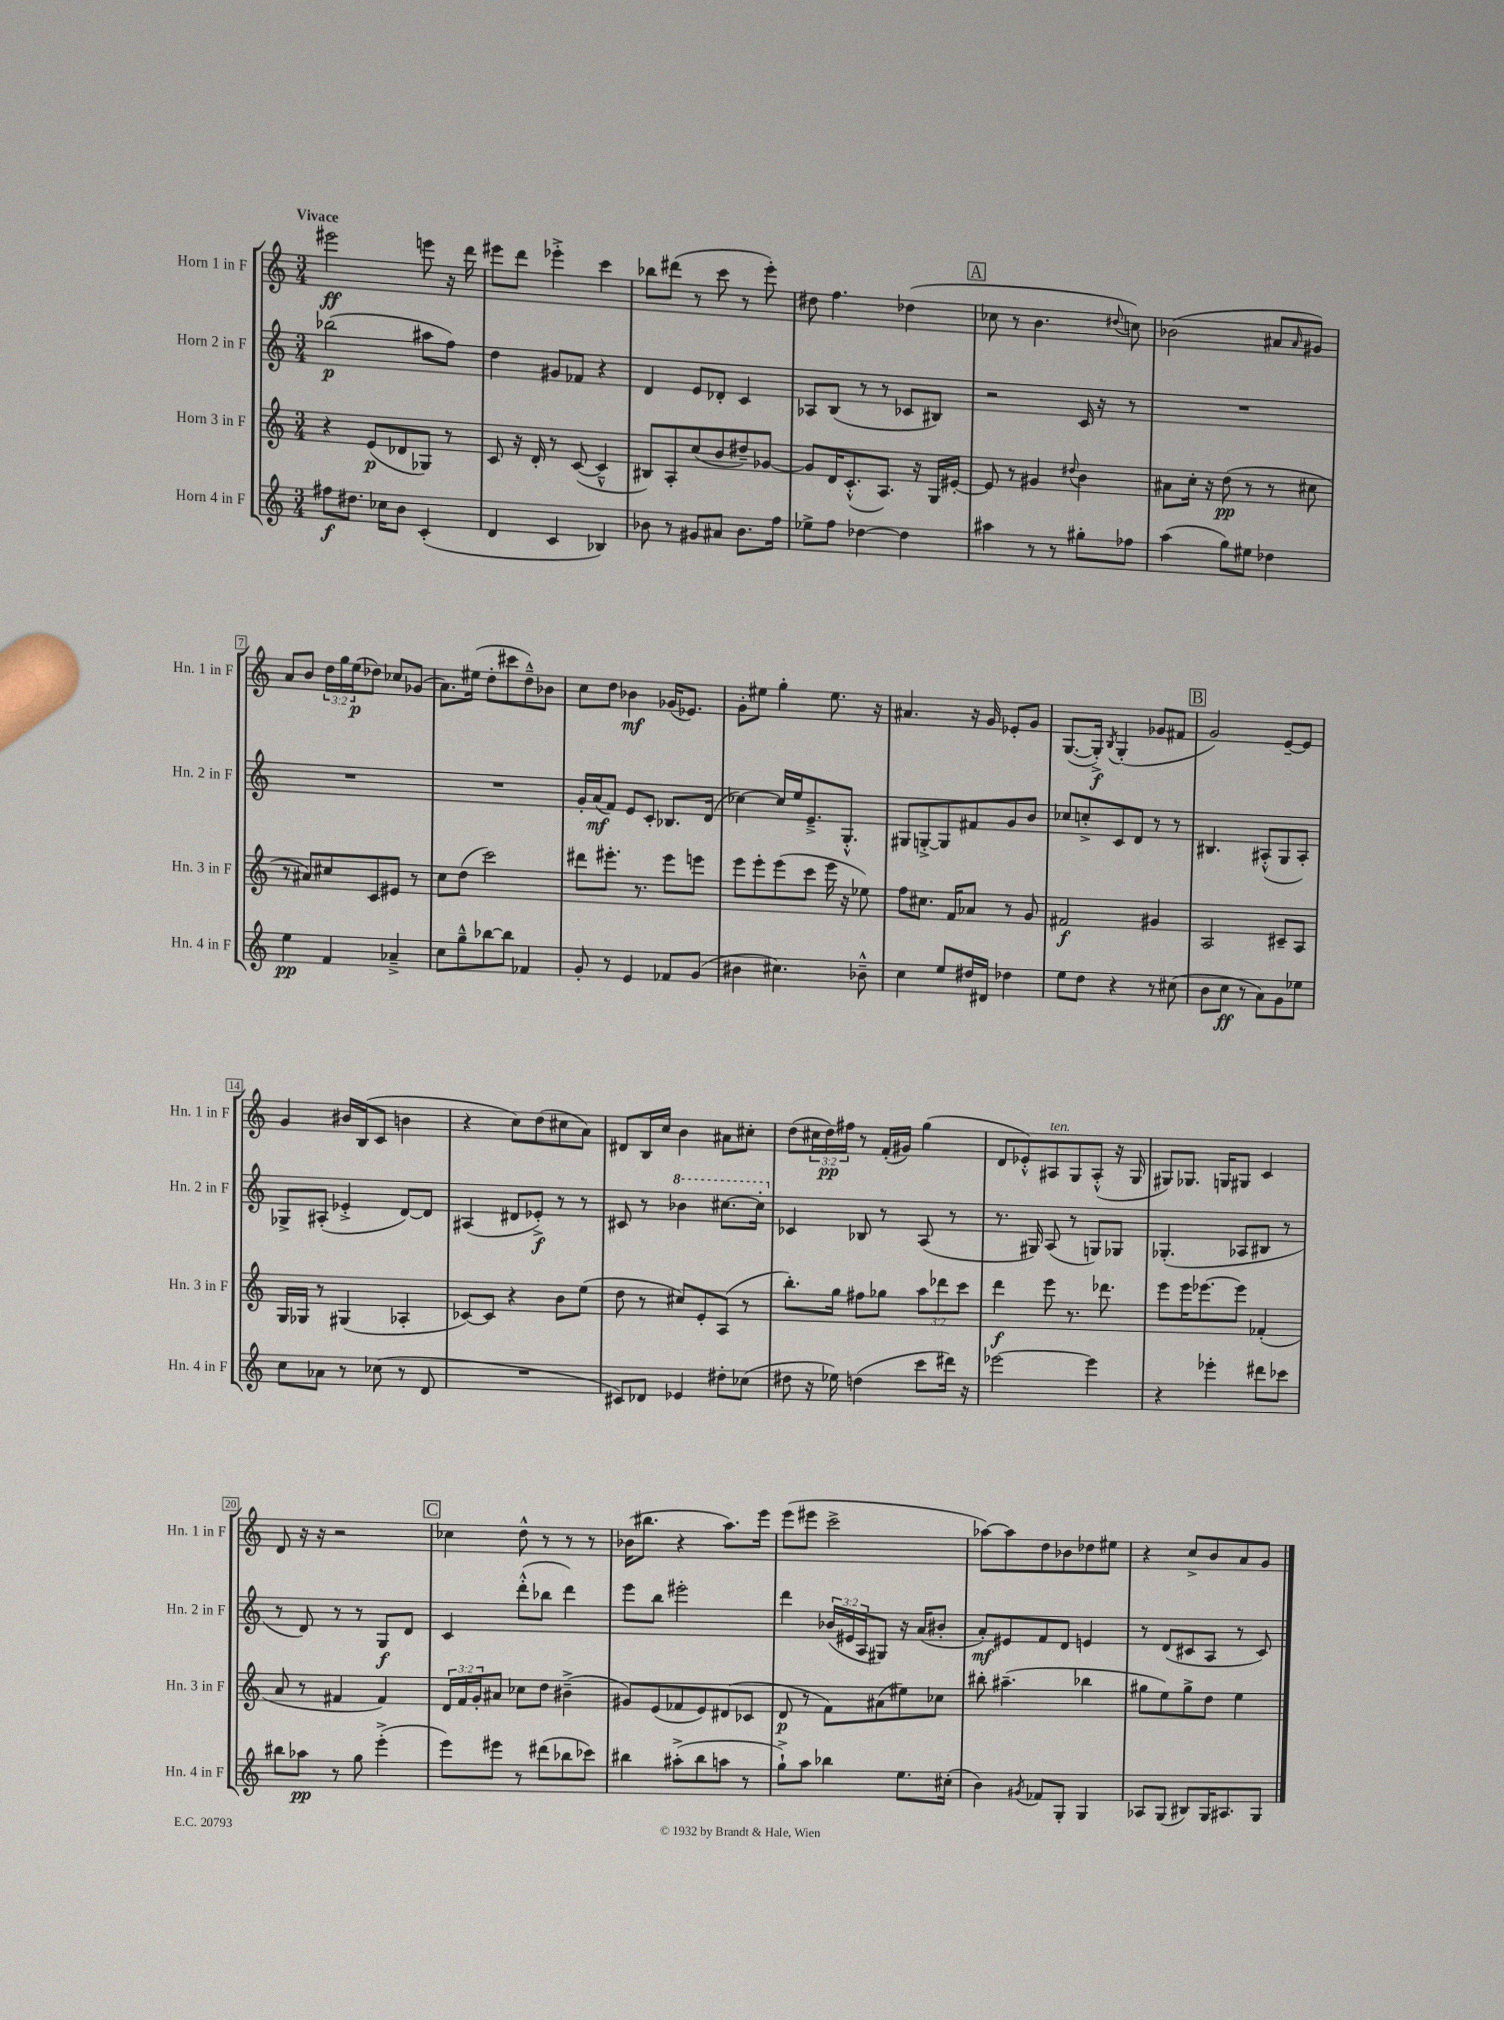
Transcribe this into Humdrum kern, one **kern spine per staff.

**kern	**kern	**kern	**kern
*staff4	*staff3	*staff2	*staff1
*clefG2	*clefG2	*clefG2	*clefG2
*k[]	*k[]	*k[]	*k[]
*M3/4	*M3/4	*M3/4	*M3/4
8ff#	4r	(2bb-	2eee#
8.dd#	.	.	.
.	(8e	.	.
16cc-	.	.	.
8b	8d-	.	.
(4c'	8G-)	8aa#	8eee
.	8r	8ff)	16r
.	.	.	16ddd
=	=	=	=
4d	8c	4dd	8eee#
.	16r	.	8ddd
.	16d'	.	.
4c	8r	8g#	4eee-'^
.	([8c	8f-	.
4B-)	4c~^^]	4r	4ccc
=	=	=	=
8b-	8B#)	4d	8bb-
8r	8A'	.	(8ddd#
8g#	(8cc	8e	8r
8a#	8b	8d-'	8ccc
8.b-	8dd#~)	4c	8r
.	[8g-	.	8eee')
16ff	.	.	.
=	=	=	=
8ee-^	8g-]	8A-	8dd#
8ff	16d	(8B	4.ff
.	(8.c'^^	.	.
[4dd-	.	8r	.
.	8.A)	8r	.
4dd-]	.	8c-	(4dd-
.	16r	.	.
.	16G	8B#)	.
.	[16e#'	.	.
=	=	=	=
4aa#	8e#]	2r	8cc-
.	8r	.	8r
8r	4g#	.	4.b
8r	.	.	.
.	8qqdd#	.	.
8gg#'	4b	16c	.
.	.	16r	.
.	.	.	8qqdd#
8ff-	.	8r	8cc)
=	=	=	=
(4aa	8a#	2.r	(2b-
.	16cc'	.	.
.	16r	.	.
8gg)	(8dd	.	.
8ee#	8r	.	.
4dd-	8r	.	8a#
.	.	.	16qqa#
.	8cc#	.	8g#)
=	=	=	=
4ee	8r	2.r	8a
.	8a#)	.	8b
4f	8cc#	.	24dd
.	.	.	24gg
.	.	.	(24ee
.	8c	.	8dd-)
4a-~^	8e#	.	8cc-
.	8r	.	(8g-
=	=	=	=
8cc	8cc	2.r	8.a)
8gg~^^	(8dd	.	.
.	.	.	(16ee#
[8bb-	2ccc)	.	8dd'
8bb-]	.	.	8ccc#
4f-	.	.	8dd~^^)
.	.	.	8b-
=	=	=	=
8g'	8ddd#	16g'	8cc
.	.	(16a	.
8r	8.eee#'	8f)	8dd
4e	.	8e	4b-
.	8.r	.	.
.	.	8c'	.
8f-	8eee#	8.B-	(16g-
.	.	.	8.e-)
(8g	8eee	.	.
.	.	(16d	.
=	=	=	=
4b#	8eee	[4cc-)	8g'
.	8eee'	.	8ee#
4.cc#)	(8eee	16cc-]	4gg'
.	.	16ee	.
.	8ccc	8.e~^	.
.	16eee	.	8.ee#
.	16r	8.G'^^	.
8b-~^^	8ee-)	.	.
.	.	.	16r
=	=	=	=
4cc	8ff	8G#	4.a#
.	8.cc#	[8G'^	.
8ee	.	8G]	.
.	16f	.	.
16dd#	8a-	8f#	16r
16d#	.	.	16g
4dd-	8r	8g	8e-'
.	8g	8b	8g
=	=	=	=
8ee	2f#	8cc-	([8.G
8dd	.	8cc'^	.
.	.	.	16G'^])
.	.	.	8qB
4r	.	8c	(4G'
.	.	8d	.
8r	4g#	8r	8g-
(8cc#	.	8r	8f#
=	=	=	=
8b	2A	4.B#	2g)
8cc	.	.	.
8r	.	.	.
8a)	.	(8A#'^^	.
8g	8c#~	8G	[8e~
8ee-	8A	8A#')	8e]
=	=	=	=
8cc	16G	8G-^	4g
.	16G-	.	.
8a-	8r	(8A#'	.
8r	(4G#	4e-'^	16b#
.	.	.	(16B
(8cc-	.	.	8c
8r	4A-'	[8d)	4b
8d	.	8d]	.
=	=	=	=
2.r	[8c-)	(4A#	4r
.	8c-]	.	.
.	4r	8d#	8cc)
.	.	8e-'^)	(8dd
.	8b	8r	8cc#
.	(8ee	8r	8a)
=	=	=	=
8c#)	8dd	8c#	8d#
8d-	8r	8r	16B
.	.	.	16cc
4e-	8cc#)	4bb-	4b
.	8e'	.	.
8dd#'	(8A	[8.ccc#	8a#
(8cc-	8r	.	8cc#'
.	.	16ccc#']	.
=	=	=	=
8dd#	8.bb')	4c-	(8dd
16r	.	.	24cc#
.	.	.	24dd)
16ee-)	16gg	.	.
.	.	.	24ff#
(4dd	8ff#	8B-	8r
.	8gg-	8r	(16f'
.	.	.	16g#)
8ccc	12aa	(8A	(4gg
.	12ddd-	.	.
16ddd#)	.	8r	.
.	12ccc	.	.
16r	.	.	.
=	=	=	=
[2eee-	4ddd	8.r	8d
.	.	.	8e-'^^)
.	.	16G#)	.
.	8eee	(8A	8A#
.	8.r	8r	8G
4eee-]	.	8G)	(8A#'^^
.	8.ddd-	.	.
.	.	8G-	16r
.	.	.	16G
=	=	=	=
4r	8eee	(4.G-'	8G#)
.	16eee	.	8.G-
.	[8.eee-	.	.
4eee-'	.	.	.
.	.	.	16G
.	8eee-]	8A-	8G#
8ddd#	(4f-'	8B#	4c
8ccc-	.	8r	.
=	=	=	=
8bb#	8a	8r	8d
8aa-	8r	8d)	16r
.	.	.	16r
8r	4f#	8r	2r
8gg	.	8r	.
(4eee'^	4f#)	8G	.
.	.	8d	.
=	=	=	=
8eee)	24d	4c	4cc-
.	24f	.	.
.	24g'	.	.
8eee#	8a#	.	.
8r	8cc-	(8ddd'^^	8dd^^
(8ddd#	8dd	8bb-	8r
8bb-	(4b#~^	4ddd)	8r
8ccc-)	.	.	8r
=	=	=	=
4bb#	8g#)	8eee	(16b-
.	.	.	8.bb#
.	(8e	8bb	.
(8aa#'^	8f-	2eee#'	4r
8bb#	8e)	.	.
8aa	(8d#	.	8.aa)
8r	8c-	.	.
.	.	.	16eee
=	=	=	=
8gg`^)	8d	4ddd	(8eee
8aa	8r	.	8eee#
4bb-	8f)	(24b-	2ccc^
.	.	24e#	.
.	.	24A	.
.	(8a#	8G#)	.
8.ee	8ee#)	16r	.
.	.	(16a	.
.	8cc-	8b#'	.
(16cc#'	.	.	.
=	=	=	=
4b)	8bb#'	8a')	[8aa-)
.	(4.aa#~	8e#	8aa-]
8qg#	.	.	.
8f-	.	8f	8dd
8G'	.	8d	8b-
4G	4bb-	4e	8dd-
.	.	.	8ee#
=	=	=	=
8A-	8gg#	8r	4r
(8G	8ee)	(8d	.
8B#)	8gg#^	8c#	8cc^
16G	8dd	8A	8b
8.A#	.	.	.
.	4ee	8r	8a
8G	.	8c#)	8g
==	==	==	==
*-	*-	*-	*-
